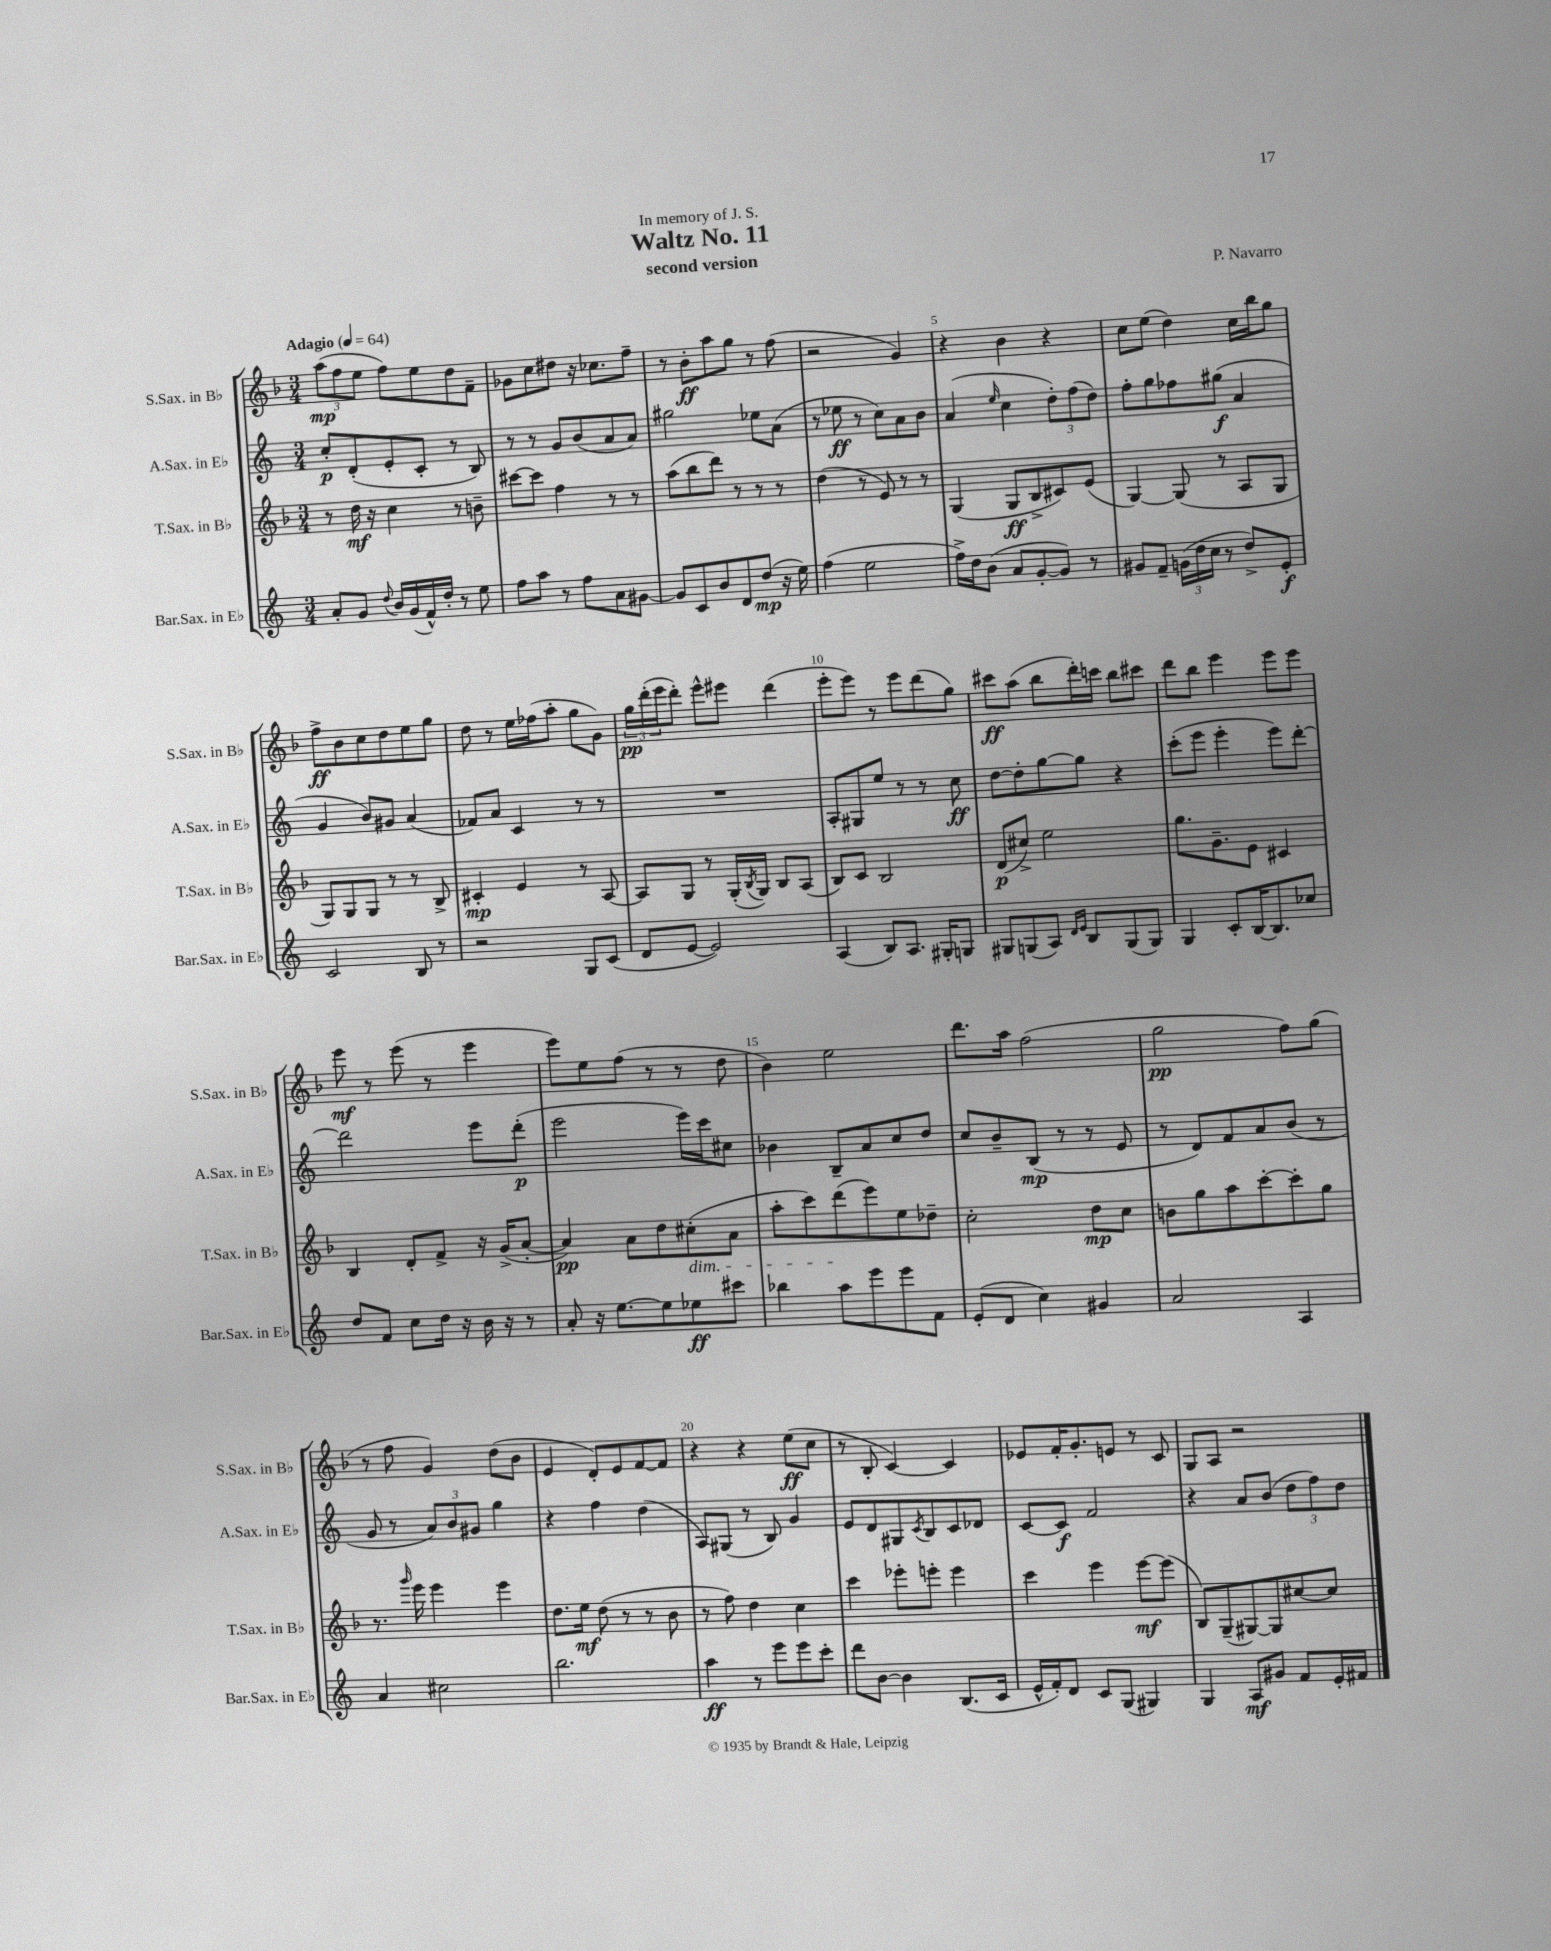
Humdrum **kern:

**kern	**dynam	**kern	**dynam	**kern	**dynam	**kern	**dynam
*part4	*part4	*part3	*part3	*part2	*part2	*part1	*part1
*staff4	*staff4	*staff3	*staff3	*staff2	*staff2	*staff1	*staff1
*I"Bar.Sax. in E♭	*	*I"T.Sax. in B♭	*	*I"A.Sax. in E♭	*	*I"S.Sax. in B♭	*
*I'Bar.Sax. in E♭	*	*I'T.Sax. in B♭	*	*I'A.Sax. in E♭	*	*I'S.Sax. in B♭	*
*clefG2	*	*clefG2	*	*clefG2	*	*clefG2	*
*k[]	*	*k[b-]	*	*k[]	*	*k[b-]	*
*M3/4	*	*M3/4	*	*M3/4	*	*M3/4	*
*MM64	*	*MM64	*	*MM64	*	*MM64	*
=1	=1	=1	=1	=1	=1	=1	=1
!	!	!	!	!	!	!LO:TX:a:B:t=Adagio	!
8a'/L	.	8r	.	8cc'/L	p	(12aa\L	mp
.	.	.	.	.	.	12ff\	.
8g/J	.	16dd\	mf	(8d'/	.	.	.
.	.	.	.	.	.	12ee\J	.
.	.	16r	.	.	.	.	.
8qqdd/	.	.	.	.	.	.	.
16b/LL	.	4cc\	.	8e'/	.	8ff\L)	.
(16g/	.	.	.	.	.	.	.
16f^^/)	.	.	.	8c'/J	.	8ee\	.
16dd'/JJ	.	.	.	.	.	.	.
8r	.	8r	.	8r	.	8dd\	.
8ee\	.	8bn~\	.	8B/)	.	8f~\J	.
=2	=2	=2	=2	=2	=2	=2	=2
8ff\L	.	[8ccc#X\L	.	8r	.	8g-X\L	.
8aa\J	.	8ccc#\J]	.	8r	.	8cc\	.
8r	.	4ff\	.	8g/L	.	8dd#X\J	.
8ff\L	.	.	.	(8b/	.	16r	.
.	.	.	.	.	.	8.cc-X\L	.
8a\	.	8r	.	8a/	.	.	.
[8g#X\J	.	8r	.	8a/J)	.	8ff~\J	.
=3	=3	=3	=3	=3	=3	=3	=3
8g#/L]	.	(8aa\L	.	2gg#X\	.	8r	.
8c/	.	8bb-\	.	.	.	8b-'\L	ff
8b/	.	8ddd\J)	.	.	.	8aa\	.
8d/	.	8r	.	.	.	8gg\J	.
(8dd/J	mp	8r	.	8ee-X\L	.	8r	.
16r	.	8r	.	(8a\J	.	(8ff\	.
16ee\)	.	.	.	.	.	.	.
=4	=4	=4	=4	=4	=4	=4	=4
(4ff\	.	(4dd\	.	8r	.	2r	.
.	.	.	.	8ee-X\	ff	.	.
2ee\	.	8r	.	8r	.	.	.
.	.	8e/)	.	8cc\L)	.	.	.
.	.	8r	.	8a\	.	4g/)	.
.	.	8r	.	8b\J	.	.	.
=5	=5	=5	=5	=5	=5	=5	=5
16ff^\LL)	.	(4G/	.	(4a/	.	4r	.
16dd\J	.	.	.	.	.	.	.
(8b\J	.	.	.	.	.	.	.
.	.	.	.	16qqee/	.	.	.
8a/L	.	8G/L	ff	4cc\	.	4b-\	.
[8g'/	.	8B-^/	.	.	.	.	.
8g/J])	.	8c#X/)	.	12dd'\L)	.	4r	.
.	.	.	.	(12ff\	.	.	.
8r	.	(8e/J	.	.	.	.	.
.	.	.	.	12dd\J)	.	.	.
=6	=6	=6	=6	=6	=6	=6	=6
8g#X/L	.	[4G/)	.	8ff'\L	.	8cc\L	.
8f~/J	.	.	.	8gg\	.	(8ee\J	.
(24gn\LL	.	(8G/]	.	8ff-X\	.	4dd\)	.
24dd\	.	.	.	.	.	.	.
24cc\JJ	.	.	.	.	.	.	.
8r	.	8r	.	(8gg#X\J	f	.	.
8dd^/L)	.	8A/L	.	4a/	.	16cc\LL	.
.	.	.	.	.	.	16bb-\J	.
8e'/J	f	8G/J	.	.	.	8gg\J	.
!!LO:LB:g=z
=7	=7	=7	=7	=7	=7	=7	=7
2c/	.	8G/L)	.	4g/	.	8ff^\L	ff
.	.	8G/	.	.	.	8b-\	.
.	.	8G/J	.	8b/L)	.	8cc\	.
.	.	8r	.	8g#X/J	.	8dd\	.
8B/	.	8r	.	(4a/	.	8ee\	.
8r	.	8B-^/	.	.	.	8gg\J	.
=8	=8	=8	=8	=8	=8	=8	=8
2r	.	4c#X'/	mp	8f-X/L)	.	8dd\	.
.	.	.	.	8a/J	.	8r	.
.	.	4e/	.	4c/	.	16ee\LL	.
.	.	.	.	.	.	(16ff-X\J	.
.	.	.	.	.	.	8aa'\J	.
8G/L	.	8r	.	8r	.	8gg\L	.
(8c/J	.	[8A/	.	8r	.	8g\J)	.
=9	=9	=9	=9	=9	=9	=9	=9
8d/L	.	8A/L]	.	2.r	.	24gg\LL	pp
.	.	.	.	.	.	(24ddd'\	.
.	.	.	.	.	.	24eee\J	.
[8e/J	.	8G/J	.	.	.	8ddd'\J)	.
2e/])	.	8r	.	.	.	8eee^^\L	.
.	.	(16G'/LL	.	.	.	8eee#X\J	.
.	.	8qB-/	.	.	.	.	.
.	.	16G/JJ)	.	.	.	.	.
.	.	8B-/L	.	.	.	(4ddd\	.
.	.	(8A/J	.	.	.	.	.
=10	=10	=10	=10	=10	=10	=10	=10
(4A/	.	8B-/L)	.	8A'/L	.	8eee'\L	.
.	.	8c/J	.	8G#X/	.	8eee\J)	.
8B/L)	.	2B-/	.	8ee/J	.	8r	.
8.A/J	.	.	.	8r	.	8eee\L	.
.	.	.	.	8r	.	(8ddd\	.
16G#X'/KL	.	.	.	.	.	.	.
8Gn/J	.	.	.	8cc\	ff	8gg\J)	.
=11	=11	=11	=11	=11	=11	=11	=11
8G#X/L	.	(8d/L	p	[8dd\L	.	8ccc#X\L	ff
(8Gn/	.	8cc#X^/J)	.	8dd'\]	.	(8aa\J	.
8A/J)	.	2ee\	.	[8gg\	.	8bb-\L	.
16qqd/LL	.	.	.	.	.	.	.
16qqe/JJ	.	.	.	.	.	.	.
8B/L	.	.	.	8gg\J]	.	16ddd'\L)	.
.	.	.	.	.	.	16cccn\JJ	.
(8G/	.	.	.	4r	.	8bb-\L	.
8G/J)	.	.	.	.	.	8ccc#X\J	.
=12	=12	=12	=12	=12	=12	=12	=12
4G/	.	8.gg\L	.	(8ccc'\L	.	8ddd\L	.
.	.	.	.	8eee\J	.	8bb-\J	.
.	.	8.g~\	.	.	.	.	.
8c'/L	.	.	.	4eee'\	.	4eee\	.
[16B/K	.	8e\J	.	.	.	.	.
8.B/]	.	.	.	.	.	.	.
.	.	4c#X/	.	8eee\L)	.	8eee\L	.
8cc-X/J	.	.	.	[8ddd'\J	.	8eee\J	.
!!LO:LB:g=z
=13	=13	=13	=13	=13	=13	=13	=13
8dd/L	.	4B-/	.	2ddd\]	.	8eee\	mf
8f/J	.	.	.	.	.	8r	.
8cc\L	.	8d'/L	.	.	.	(8eee\	.
16dd\Jk	.	8f^/J	.	.	.	8r	.
16r	.	.	.	.	.	.	.
16b\	.	16r	.	8eee\L	.	4eee\	.
16r	.	(16g^/KL	.	.	.	.	.
8r	.	[8a'/J	.	(8ddd'\J	p	.	.
=14	=14	=14	=14	=14	=14	=14	=14
8a'/	.	4a/])	pp	2eee\	.	8eee\L)	.
16r	.	.	.	.	.	8ee\	.
[8.ee\L	.	.	.	.	.	.	.
.	.	8a\L	.	.	.	(8ff\J	.
8ee\]	.	8dd\	.	.	.	8r	.
!	!	!LO:TX:b:i:t=dim.	!	!	!	!	!
8ee-X\	ff	(8cc#X'\	.	16eee\LL)	.	8r	.
.	.	.	.	16ccc\J	.	.	.
8ccc#X\J	.	8a\J	.	8cc#X\J	.	8dd\	.
=15	=15	=15	=15	=15	=15	=15	=15
4bb-X\	.	8aa'\L	.	4b-X\	.	4b-\)	.
.	.	8ccc\)	.	.	.	.	.
8aa\L	.	(8ddd\	.	8B~/L	.	2ee\	.
8eee\	.	8eee\)	.	8a/	.	.	.
8eee\	.	8ee\	.	8cc/	.	.	.
8f\J	.	8dd-X~\J	.	8dd/J	.	.	.
=16	=16	=16	=16	=16	=16	=16	=16
(8e'/L	.	2cc'\	.	8cc/L	.	8.ddd\L	.
8d/J	.	.	.	8b~/	.	.	.
.	.	.	.	.	.	16aa\Jk	.
4cc\)	.	.	.	(8B/J	mp	(2ff\	.
.	.	.	.	8r	.	.	.
4g#X/	.	8dd\L	mp	8r	.	.	.
.	.	8cc\J	.	8e/	.	.	.
=17	=17	=17	=17	=17	=17	=17	=17
2a/	.	8bn\L	.	8r	.	2gg\	pp
.	.	8gg\	.	8d/L)	.	.	.
.	.	8aa\	.	8f/	.	.	.
.	.	[8ccc'\	.	8a/	.	.	.
4A/	.	8ccc'\]	.	(8b/J	.	8ff\L)	.
.	.	8gg\J	.	8r	.	(8gg\J	.
!!LO:LB:g=z
=18	=18	=18	=18	=18	=18	=18	=18
4a/	.	8.r	.	8g/	.	8r	.
.	.	.	.	8r	.	8ff\	.
.	.	16qqggg/	.	.	.	.	.
.	.	16eee\	.	.	.	.	.
2cc#X\	.	4eee\	.	12a/L)	.	4g/)	.
.	.	.	.	12b/	.	.	.
.	.	.	.	12g#X/J	.	.	.
.	.	4eee\	.	4gg\	.	(8dd\L	.
.	.	.	.	.	.	8b-\J	.
=19	=19	=19	=19	=19	=19	=19	=19
2.bb\	.	8.dd\L	.	4r	.	4e/	.
.	.	16ee\Jk	mf	.	.	.	.
.	.	(8dd\	.	4ff\	.	8d'/L)	.
.	.	8r	.	.	.	8e/	.
.	.	8r	.	(4dd\	.	[8f/	.
.	.	8b-\	.	.	.	8f/J]	.
=20	=20	=20	=20	=20	=20	=20	=20
4aa\	ff	8r	.	8A/L)	.	4r	.
.	.	8ff\)	.	(8G#X/J	.	.	.
8r	.	4dd\	.	8r	.	4r	.
8eee\L	.	.	.	8B/)	.	.	.
8eee\	.	4cc\	.	4g/	.	(8ee\L	ff
8ccc'\J	.	.	.	.	.	8cc\J	.
=21	=21	=21	=21	=21	=21	=21	=21
8ddd\L	.	4ccc\	.	8e/L	.	8r	.
[8b\J	.	.	.	8d/	.	8B-'/	.
4b\]	.	8eee-X'\L	.	8G#X/	.	[4c/)	.
.	.	.	.	8qc/	.	.	.
.	.	8eeen'\J	.	8B/	.	.	.
(8.B/L	.	4eee\	.	8c/	.	4c/]	.
.	.	.	.	8d-X/J	.	.	.
16c/Jk	.	.	.	.	.	.	.
=22	=22	=22	=22	=22	=22	=22	=22
16e^^/LL	.	4ccc\	.	[8c/L	.	8e-X/L	.
16f'/J)	.	.	.	.	.	.	.
8d/J	.	.	.	8c/J]	f	16f'/K	.
.	.	.	.	.	.	8.g'/	.
8c/L	.	4eee\	.	2f/	.	.	.
(8G/J	.	.	.	.	.	8en/J	.
4G#X/)	.	[8eee\L	mf	.	.	8r	.
.	.	(8eee\J]	.	.	.	8c/	.
=23	=23	=23	=23	=23	=23	=23	=23
4G/	.	8B-/L)	.	4r	.	8G/L	.
.	.	(8G~/	.	.	.	8A/J	.
8A/L	mf	[8G#X/)	.	8a/L	.	2r	.
8g#X/J	.	8G#/]	.	(8b/J	.	.	.
8f/L	.	[8cc#X/	.	12dd\L	.	.	.
.	.	.	.	12ff\)	.	.	.
16e'/L	.	8cc#/J]	.	.	.	.	.
.	.	.	.	12dd\J	.	.	.
16f#X/JJ	.	.	.	.	.	.	.
==	==	==	==	==	==	==	==
*-	*-	*-	*-	*-	*-	*-	*-
